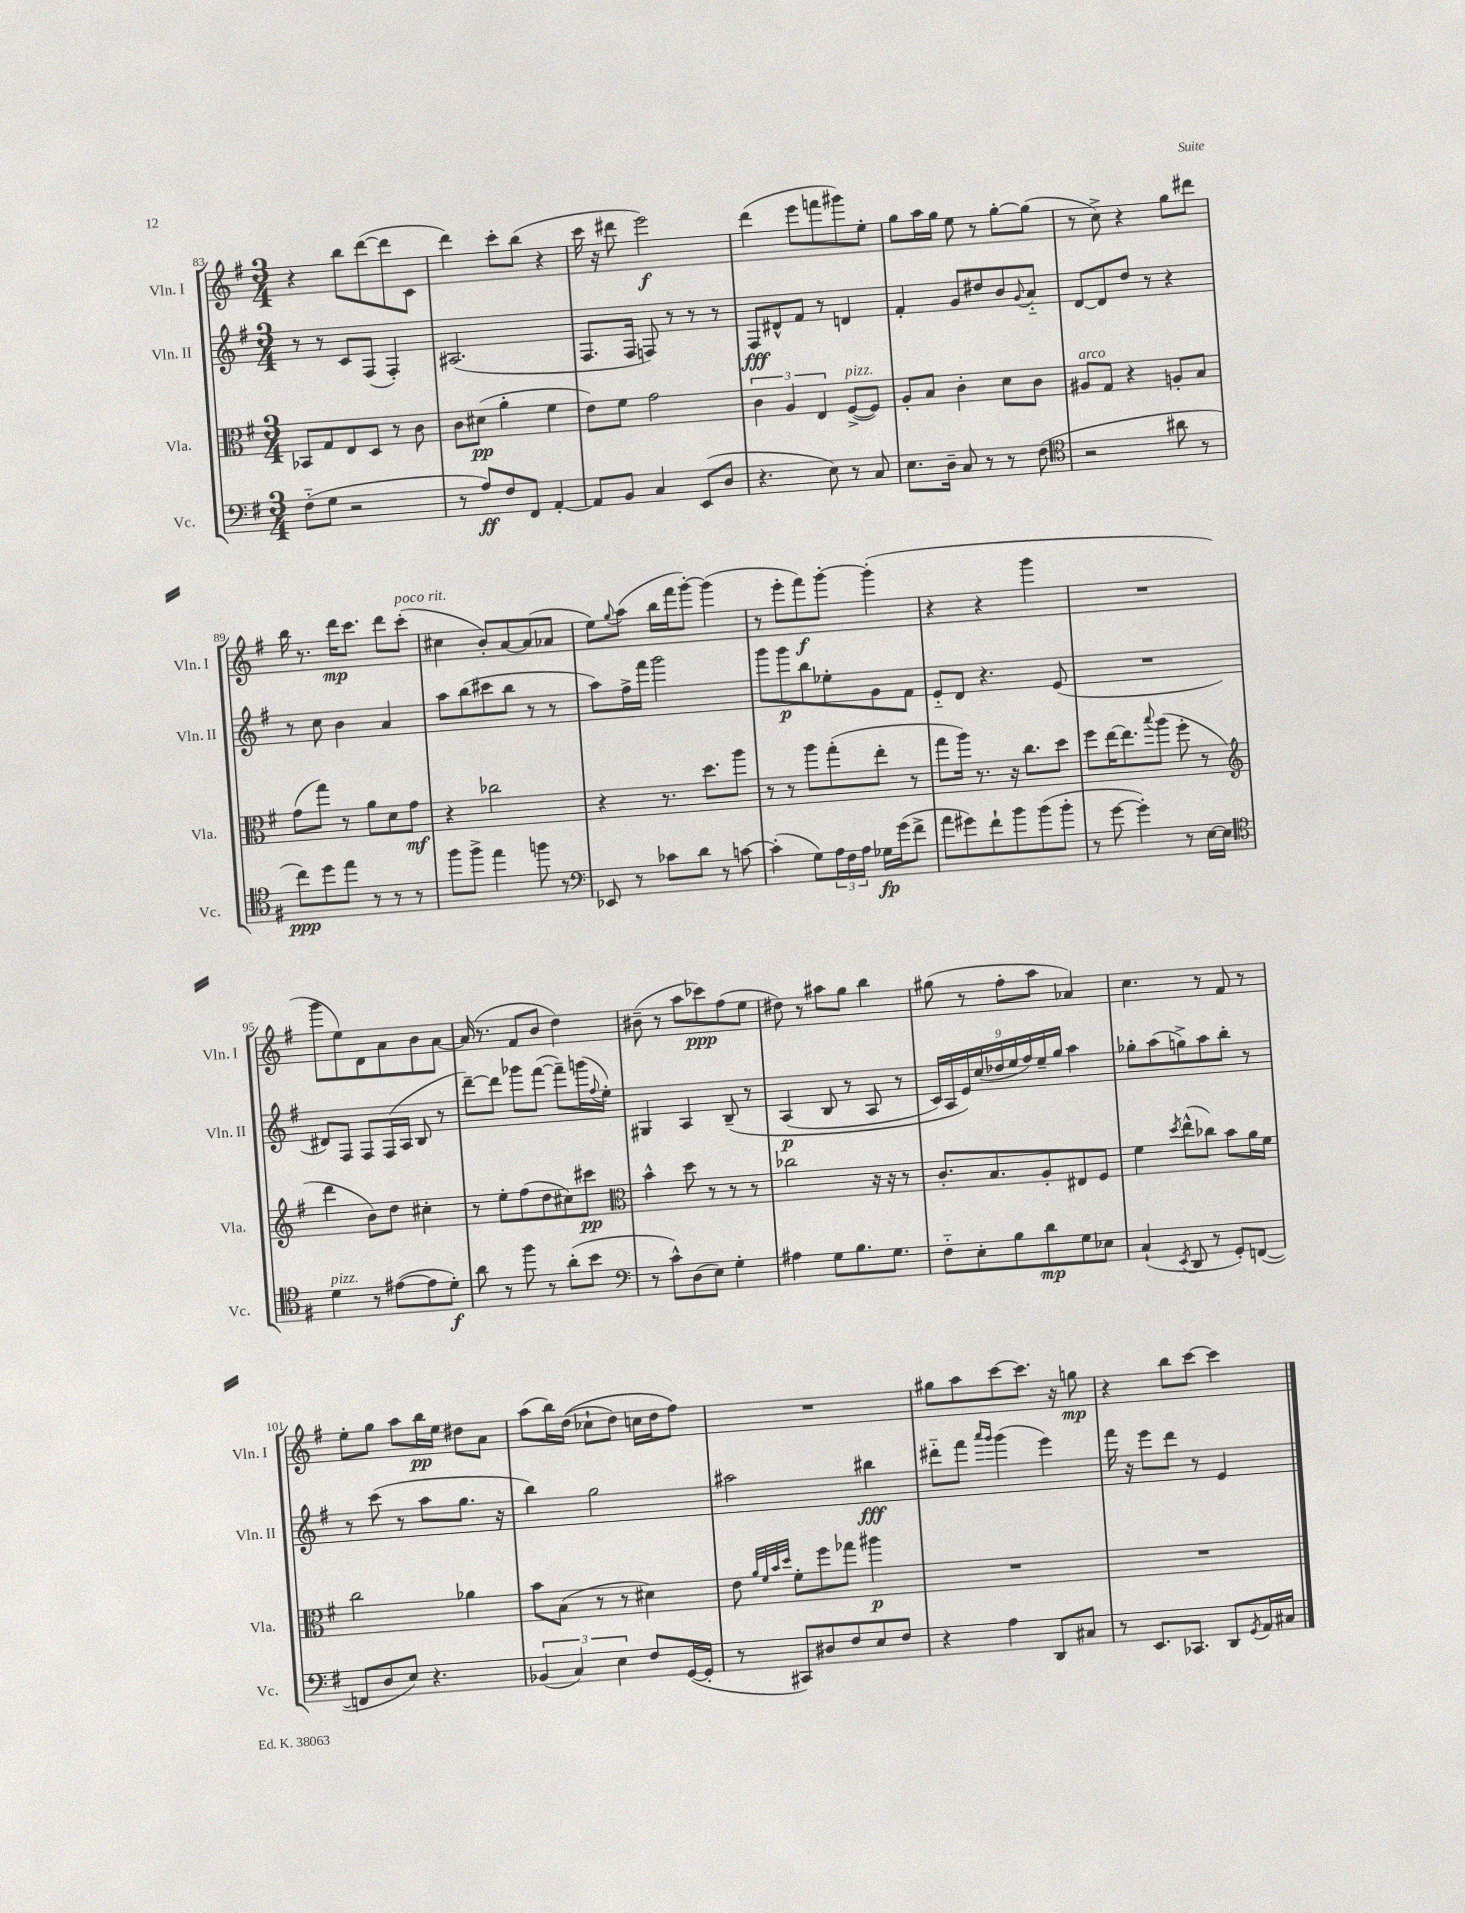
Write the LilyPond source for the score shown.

<<
\new StaffGroup <<
\new Staff = "s0" \with { instrumentName = "Vln. I" shortInstrumentName = "Vln. I" } {
    \clef treble \key g \major \numericTimeSignature \time 3/4
    r4 b''8 d'''8~( d'''8 c'8 |
    d'''4) c'''8-. b''8( r4 |
    c'''16 r16 dis'''8 e'''2\f) |
    d'''4( e'''8 f'''8 gis'''8) e''8-. |
    g''8 a''16 g''16 e''8 r8 g''8~-. g''8( |
    r8 c''8->) r4 g''8 dis'''8 |
    b''16 r8. d'''16\mp c'''8. d'''8 c'''8-.^\markup { \italic "poco rit." }( |
    cis''4 b'8-.) a'8~ a'8( aes'8 |
    e''8) \appoggiatura { g''8 } a''8( b''16 fis'''16 g'''8~-.) g'''4( |
    r8 e'''8-. fis'''8\f) g'''8~-. g'''4-.( |
    r4 r4 g'''4 |
    R2. |
    g'''8 e''8) d'8 a'8 b'8 a'8~ |
    a'16( r8. fis'8 b'8 d''4) |
    bis'8--( r8 a''8 ces'''8\ppp) fis''8( e''8 |
    dis''8) r8 ais''8 g''8 b''4 |
    gis''8( r8 fis''8-. a''8 aes'4) |
    c''4. r8 fis'8 r8 |
    e''8-. g''8 a''8 b''16\pp e''16 dis''8 a'8 |
    a''8( b''16) d''16(\( ces''8-! d''8) c''16 d''16 fis''8\) |
    R2. |
    gis''8 a''8 c'''8~ c'''8. r16 g''8\mp |
    r4 b''8 c'''8~ c'''4 \bar "|." |
}
\new Staff = "s1" \with { instrumentName = "Vln. II" shortInstrumentName = "Vln. II" } {
    \clef treble \key g \major \numericTimeSignature \time 3/4
    r8 r8 c'8 fis8( fis4-.) |
    ais2.( |
    fis8. fis16 f8) r8 r8 r8 |
    fis8\fff dis'8-^ fis'8 r8 d'4 |
    fis'4-. g'8 dis''8 b'8 \appoggiatura { g'8 } a'8-_ |
    d'8~ d'8 d''8 r8 r4 |
    r8 c''8 b'4 a'4 |
    a''8 b''8( cis'''8 b''8 r8 r8 |
    a''8) fis''16-> fis'''16 g'''2 |
    g'''8 g'''8\p b''8 ees''8-. g'8 fis'8 |
    e'8-_ d'8 r4. e'8( |
    R2. |
    dis'8) fis8 fis8 fis16( a16 b8 r8 |
    d'''8~--) d'''8 ges'''8 fis'''8~( fis'''8--) g'''16( \appoggiatura { fis''8 } e''16-.) |
    gis4 a4 b8--\( r8 |
    a4\p( b8 r8 a8 r8 |
    \tuplet 9/8 { c'16) a16 e'16\) c''16( des''16 e''16 fis''16) e''16-- g''16 } a''4 |
    ges''8-. a''8( g''8->) a''8 b''8-. r8 |
    r8 c'''8( r8 a''8 g''8. r16 |
    b''4) g''2 |
    ais''2 bis''4\fff |
    dis'''8-_ fis'''8 \grace { a'''16 g'''16 } g'''4( e'''4) |
    fis'''16 r16 e'''8 d'''8 r8 e'4 \bar "|." |
}
\new Staff = "s2" \with { instrumentName = "Vla." shortInstrumentName = "Vla." } {
    \clef alto \key g \major \numericTimeSignature \time 3/4
    bes,8 g8 e8 d8 r8 c'8 |
    c'8 dis'8\pp( a'4-. fis'4 |
    e'8) fis'8 g'2 |
    \tuplet 3/2 { c'4 a4 e4 } fis8~->^\markup { \italic "pizz." }( fis8) |
    a8-. b8 c'4-. d'8 c'8 |
    ais8^\markup { \italic "arco" } g8 r4 a8-. b8 |
    g'8( g''8) r8 a'8 d'8 g'8\mf |
    r4 ces''2 |
    r4 r8. d''8. a''8 |
    r8 r8 a''8 g''8-.( e''8-. r8 |
    g''8 a''16) r8. r16 c''8. d''8 |
    fis''8 e''16~ e''8. \appoggiatura { b''8 } a''8( fis''8-. r8 |
    \clef treble d'''4 b'8) d''8 cis''4-. |
    r8 e''8-. fis''8( d''8 cis''8) cis'''8\pp |
    \clef alto b'4-^ d''8 r8 r8 r8 |
    ces''2 r16 r16 r8 |
    c'8.-. b8. a8-. eis8 fis8 |
    fis'4 \acciaccatura { d''8 } e''8-^( ces''8) b'8 a'16 fis'16 |
    c''2 aes'4 |
    b'8 b8( r8 r8 dis'4) |
    e'8 \grace { a'32 fis'32 b'32 d''32 } fis'8-. fis''8 ges''8 ais''4\p |
    R2. |
    R2. \bar "|." |
}
\new Staff = "s3" \with { instrumentName = "Vc." shortInstrumentName = "Vc." } {
    \clef bass \key g \major \numericTimeSignature \time 3/4
    fis8-_( g8 r2 |
    r8 a8\ff) fis8 fis,8 a,4~-. |
    a,8 b,8 c4 e,8( d8 |
    r4. e8) r8 c8 |
    e8. d16-- c8 r8 r8 fis8( |
    \clef tenor r2 ais'8 r8 |
    c''8\ppp) d''8 e''8 r8 r8 r8 |
    fis''8 fis''8-> e''4 f''8 r8 |
    \clef bass ees,8 r8 ces'8 d'8 r8 c'8~ |
    c'4-.( g8) \tuplet 3/2 { a16 fis16 a16 } ges16\fp g'16( fis'8-> |
    a'8 gis'8) fis'8-! b'8 b'8( b'8-. |
    r8 g'8~ g'4-.) r8 e16~ e16 |
    \clef tenor d'4^\markup { \italic "pizz." } r8 eis'8~( eis'8 d'8-.\f) |
    a'8 r8 fis''8 r8 a'8-.( b'8 |
    \clef bass r8 c'8-^) d8( e8) g4-. |
    ais4 g8 b8. g8. |
    fis8-_ e8-. b8 d'8\mp g8 ees8 |
    c4-!( \acciaccatura { e,8 } d,8 r8 g,8-.) f,8~( |
    f,8 d8 e8) r4. |
    \tuplet 3/2 { bes,4( c4) e4 } fis8 g,16~( g,16-. |
    r8 cis,8) dis8 fis8 e8 fis8 |
    r4 a4 d,8 cis8 |
    r8 e,8. ces,8. d,8 \acciaccatura { g,8 } a,16 cis16 \bar "|." |
}
>>
>>
\layout { \context { \Score currentBarNumber = #83 } }
